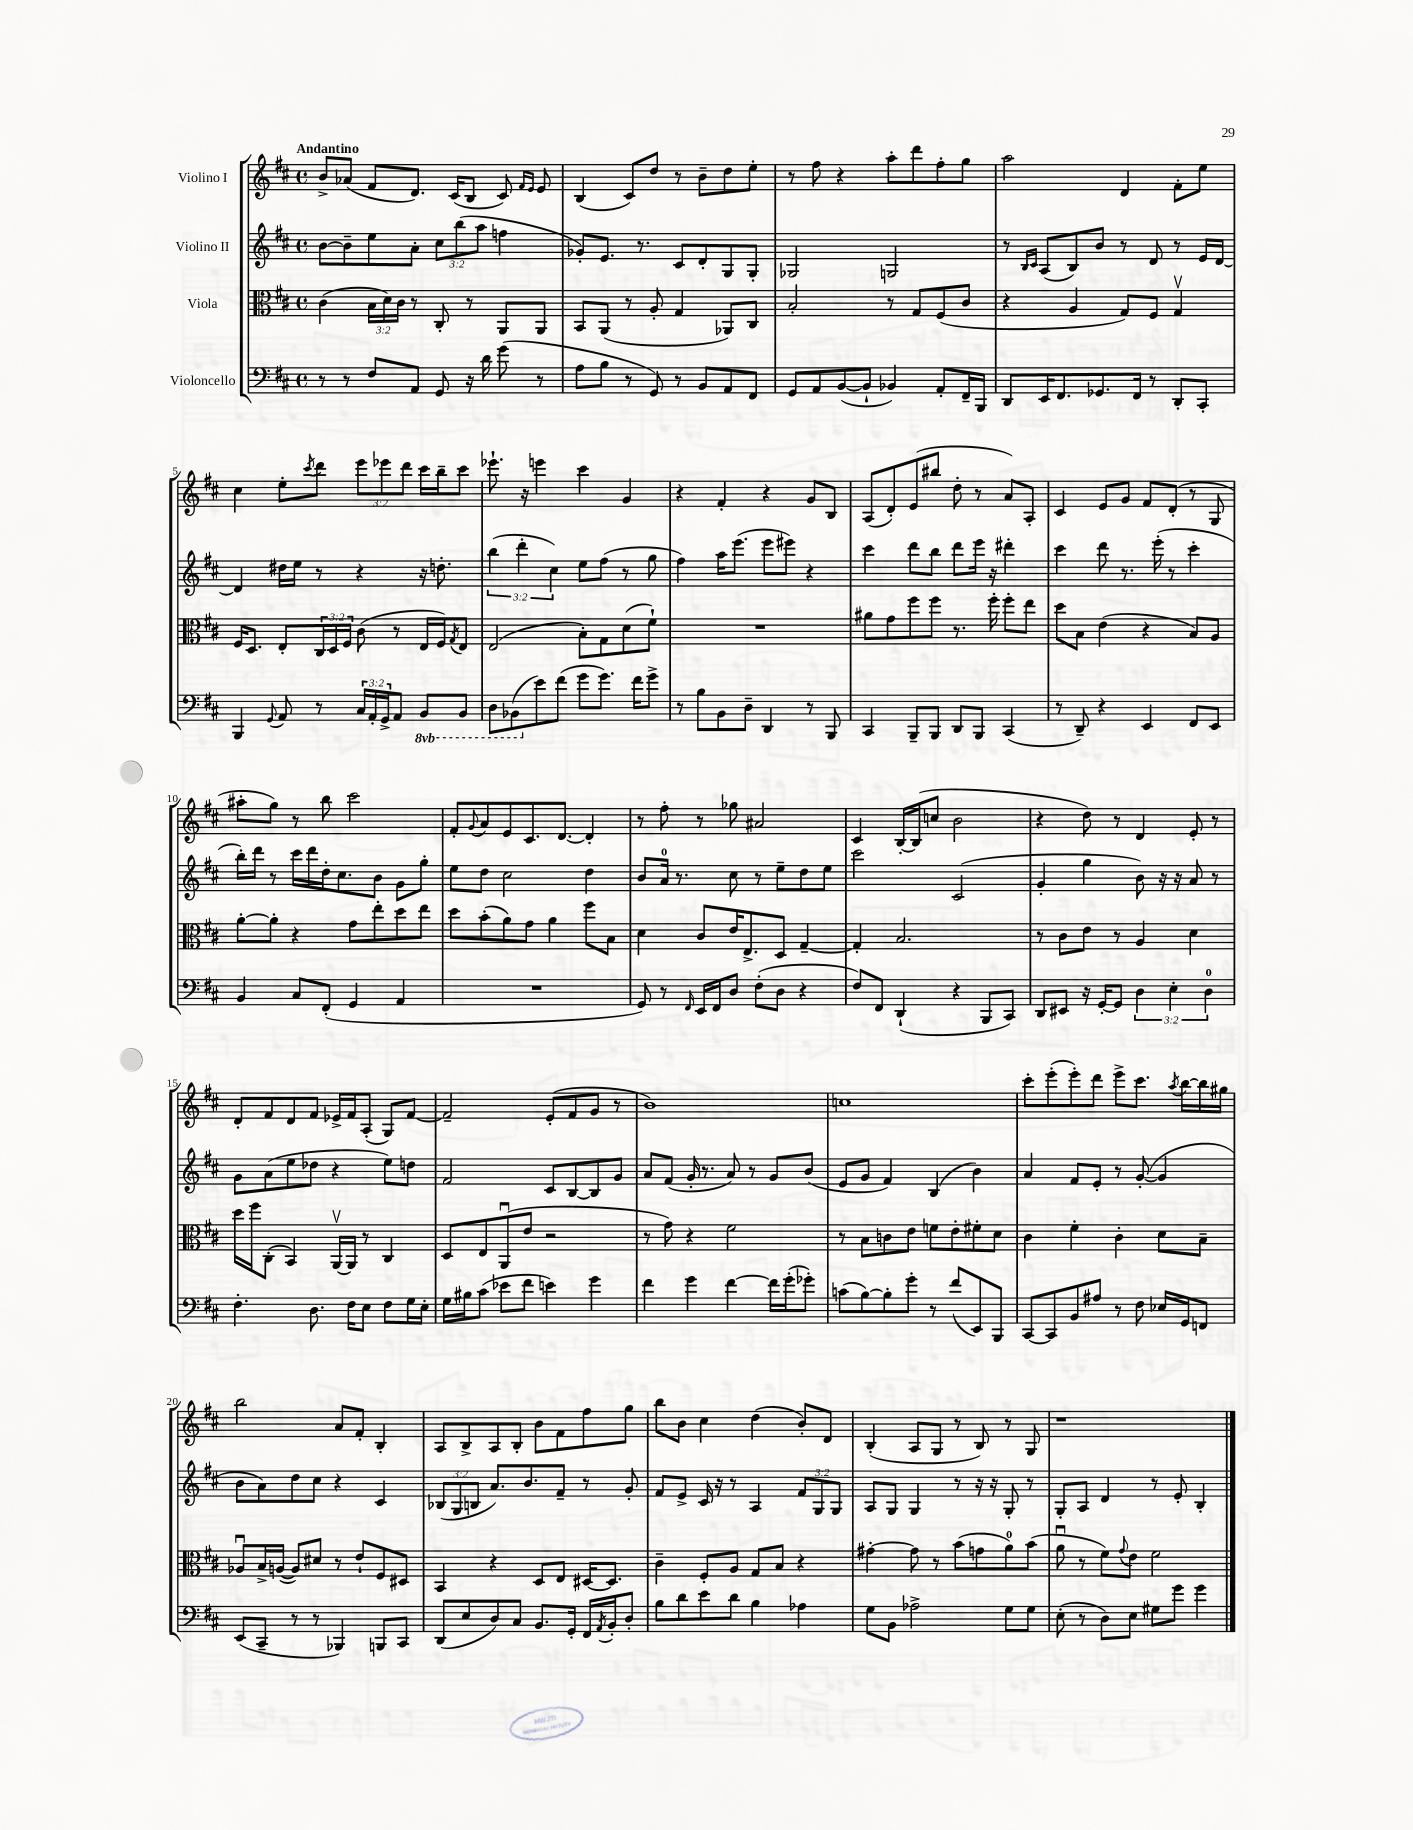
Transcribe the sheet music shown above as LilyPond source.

<<
\new StaffGroup <<
\new Staff = "s0" \with { instrumentName = "Violino I" } {
    \clef treble \key d \major \defaultTimeSignature \time 4/4 \override Staff.TupletNumber.text = #tuplet-number::calc-fraction-text \tempo "Andantino"
    b'8-> aes'8( fis'8 d'8.) cis'16( b8 cis'8) \grace { fis'16 e'16 } e'8 |
    b4( cis'8) d''8 r8 b'8-- d''8 e''8-. |
    r8 fis''8 r4 a''8-. d'''8 fis''8-. g''8 |
    a''2 d'4 fis'8-. e''8 |
    cis''4 e''8-. \acciaccatura { cis'''8 } d'''8 \tuplet 3/2 { e'''8 ees'''8 d'''8 } cis'''16 b''16-- cis'''8 |
    ees'''8.-! r16 e'''4 cis'''4 g'4 |
    r4 fis'4-. r4 g'8 b8 |
    a8( d'8-.) e'8( bis''8 d''8-. r8 a'8) a8-. |
    cis'4 e'8 g'8 fis'8 d'8-.( r8 g8 |
    ais''8-. g''8) r8 b''8 cis'''2 |
    fis'8-. \appoggiatura { g'8 } a'8 e'8 cis'8. d'8.~ d'4-. |
    r8 fis''8-. r8 ges''8 ais'2 |
    cis'4 b16~-. b16( c''8 b'2 |
    r4 d''8) r8 d'4 e'8-. r8 |
    d'8-. fis'8 d'8 fis'8 ees'16-> fis'16 a8-.( g8) fis'8~ |
    fis'2-- e'8-.( fis'8 g'8 r8 |
    b'1) |
    c''1 |
    cis'''8-. e'''8-.( e'''8-.) d'''8 e'''8-> cis'''8. \acciaccatura { a''8 } b''16~ b''16 gis''16 |
    b''2 a'8 fis'8-. b4-. |
    a8 b8-> a8 b8-. b'8 fis'8 fis''8 g''8 |
    b''8 b'8 cis''4 d''4( b'8-.) d'8 |
    b4-.( a8 g8 r8 b8) r8 g8 |
    r1 \bar "|." |
}
\new Staff = "s1" \with { instrumentName = "Violino II" } {
    \clef treble \key d \major \defaultTimeSignature \time 4/4 \override Staff.TupletNumber.text = #tuplet-number::calc-fraction-text
    b'8~ b'8-- e''8 a'8-. \tuplet 3/2 { cis''8 b''8( a''8 } f''4 |
    ges'8-.) e'8. r8. cis'8 d'8-. g8 g8-. |
    ges2 g2 |
    r8 \grace { b16 cis'16 } a8( b8) b'8 r8 d'8 r8 e'16 d'16~ |
    d'4 dis''16 e''16 r8 r4 r16 d''8.-. |
    \tuplet 3/2 { b''4( d'''4-. cis''4) } e''8 fis''8( r8 g''8 |
    fis''4) a''16 e'''8.( e'''8 eis'''8) r4 |
    cis'''4 d'''8 b''8 d'''8 e'''16 r16 dis'''4-. |
    cis'''4 d'''8 r8. e'''16-.( r8 cis'''4-. |
    b''16-.) d'''16 r8 cis'''16 d'''16 d''16-. cis''8. b'8 g'8 g''8-. |
    e''8 d''8 cis''2 d''4 |
    b'8 a'16-0 r8. cis''8 r8 e''8-- d''8 e''8 |
    cis'''2 cis'2( |
    g'4-. g''4 b'8) r16 r16 a'8 r8 |
    g'8 a'8( e''8 des''8 r4 e''8) d''8 |
    fis'2 cis'8 b8~ b8 g'8 |
    a'8 fis'8( g'16-. r8. a'8) r8 g'8 b'8( |
    e'8 g'8 fis'4) b4( b'4) |
    a'4 fis'8 e'8-. r8 g'8~-.( g'4 |
    b'8 a'8) d''8 cis''8 r4 cis'4 |
    \tuplet 3/2 { bes8( g8 b8 } a'8.) b'8. fis'8-- r8 g'8-. |
    fis'8 e'8-> cis'16 r16 r8 a4 \tuplet 3/2 { fis'8 g8 g8 } |
    a8 g8 g4 r8 r16 r16 g8-. r8 |
    g8-. a8 d'4 r8 e'8-. b4-. \bar "|." |
}
\new Staff = "s2" \with { instrumentName = "Viola" } {
    \clef alto \key d \major \defaultTimeSignature \time 4/4 \override Staff.TupletNumber.text = #tuplet-number::calc-fraction-text
    cis'4( \tuplet 3/2 { b16 d'16) cis'16 } r8 cis8-. r8 a,8 a,8 |
    b,8 a,8( r8 a8-. g4 aes,8) cis8 |
    b2-. r8 g8 fis8( cis'8 |
    r4 a4 g8) fis8 g4\upbow |
    fis16 d8. e8-. \tuplet 3/2 { cis16 d16 fis16 } cis'8( r8 e16 fis16) \acciaccatura { g8 } e8 |
    e2( b8-.) g8 d'8( fis'8-!) |
    R1 |
    ais'8 g'8 fis''8 fis''8 r8. fis''16-. fis''8-. e''8 |
    d''8 b8 e'4( r4 b8) a8 |
    a'8~-. a'8-. r4 g'8 e''8-. d''8 e''8 |
    d''8 b'8-.( a'8) g'8 a'4 fis''8 b8 |
    d'4 cis'8 e'16 e8.-> d8 g4~-- |
    g4-. b2. |
    r8 cis'8 e'8 r8 a4 d'4 |
    d''16 fis''16 cis8-.( b,4) a,16~\upbow a,16 r8 cis4 |
    d8 e8 a,8\downbow( e'8 r2 |
    r8 g'8) r4 fis'2 |
    r8 b8 c'8 e'8 f'8 e'8-. fis'8-. d'8 |
    cis'4 fis'4-. cis'4-. d'8 b8-- |
    aes8\downbow b16-> a16~( a8) dis'8 r8 e'8-! fis8 dis8 |
    b,4 r4 d8 e8 dis16~ dis8. |
    cis'4-- fis8-. a8 g8 b8 r4 |
    gis'4~-. gis'8 r8 b'8( g'8 a'8-0) b'8( |
    a'8\downbow r8 fis'8) \appoggiatura { g'8 } e'8 fis'2 \bar "|." |
}
\new Staff = "s3" \with { instrumentName = "Violoncello" } {
    \clef bass \key d \major \defaultTimeSignature \time 4/4 \override Staff.TupletNumber.text = #tuplet-number::calc-fraction-text \set Staff.ottavationMarkups = #ottavation-simple-ordinals
    r8 r8 fis8 a,8 g,8 r16 d'16 g'8( r8 |
    a8 b8 r8 g,8) r8 b,8 a,8 fis,8 |
    g,8 a,8 b,8~( b,8-! bes,4) a,8-. fis,16-- b,,16 |
    d,8 e,16 fis,8. ges,8. fis,16 r8 d,8-. cis,8-. |
    b,,4 \appoggiatura { g,8 } a,8 r8 \tuplet 3/2 { cis16 a,16-. g,16-> } a,8 \ottava #-1 b,,8 b,,8 |
    d,8 bes,,8( \ottava #0 e'8) fis'8( g'8 g'8.) fis'16 g'8-> |
    r8 b8 b,8 d8-- d,4 r8 b,,8 |
    cis,4 b,,8-- b,,8 d,8 b,,8 cis,4( |
    r8 d,8--) r4 e,4 fis,8 e,8 |
    b,4 cis8 fis,8-.( g,4 a,4 |
    R1 |
    g,8) r8 \grace { fis,16 } e,16 fis,16 d8 fis8-.( d8 r4 |
    fis8) fis,8 d,4-!( r4 b,,8 cis,8) |
    d,8 eis,8 r16 g,16~-. g,8 \tuplet 3/2 { d4 e4-. d4-0 } |
    fis4.-. d8. fis16 e8 fis8 g16 e16-. |
    g16 bis16 cis'8( ees'8 fis'8 e'4) g'4 |
    fis'4 g'4 fis'4~ fis'16 g'16-.( ges'8-.) |
    c'8( b8~) b8-. g'8-. r8 fis'8( e,8) b,,8 |
    cis,8~ cis,8 b,8 ais8 r8 fis8 ees16 g,16 f,8 |
    e,8( cis,8-- r8 r8 bes,,4) b,,8 cis,8 |
    d,8( e8 d8) cis8 b,8. g,16-. fis,16 \acciaccatura { a,8 } b,16-. d8-. |
    b8 d'8 e'8 d'8 b4 aes4 |
    g8 b,8 aes2-> g8 g8 |
    e8-.( r8 d8) e8 gis8 g'8 g'4 \bar "|." |
}
>>
>>
